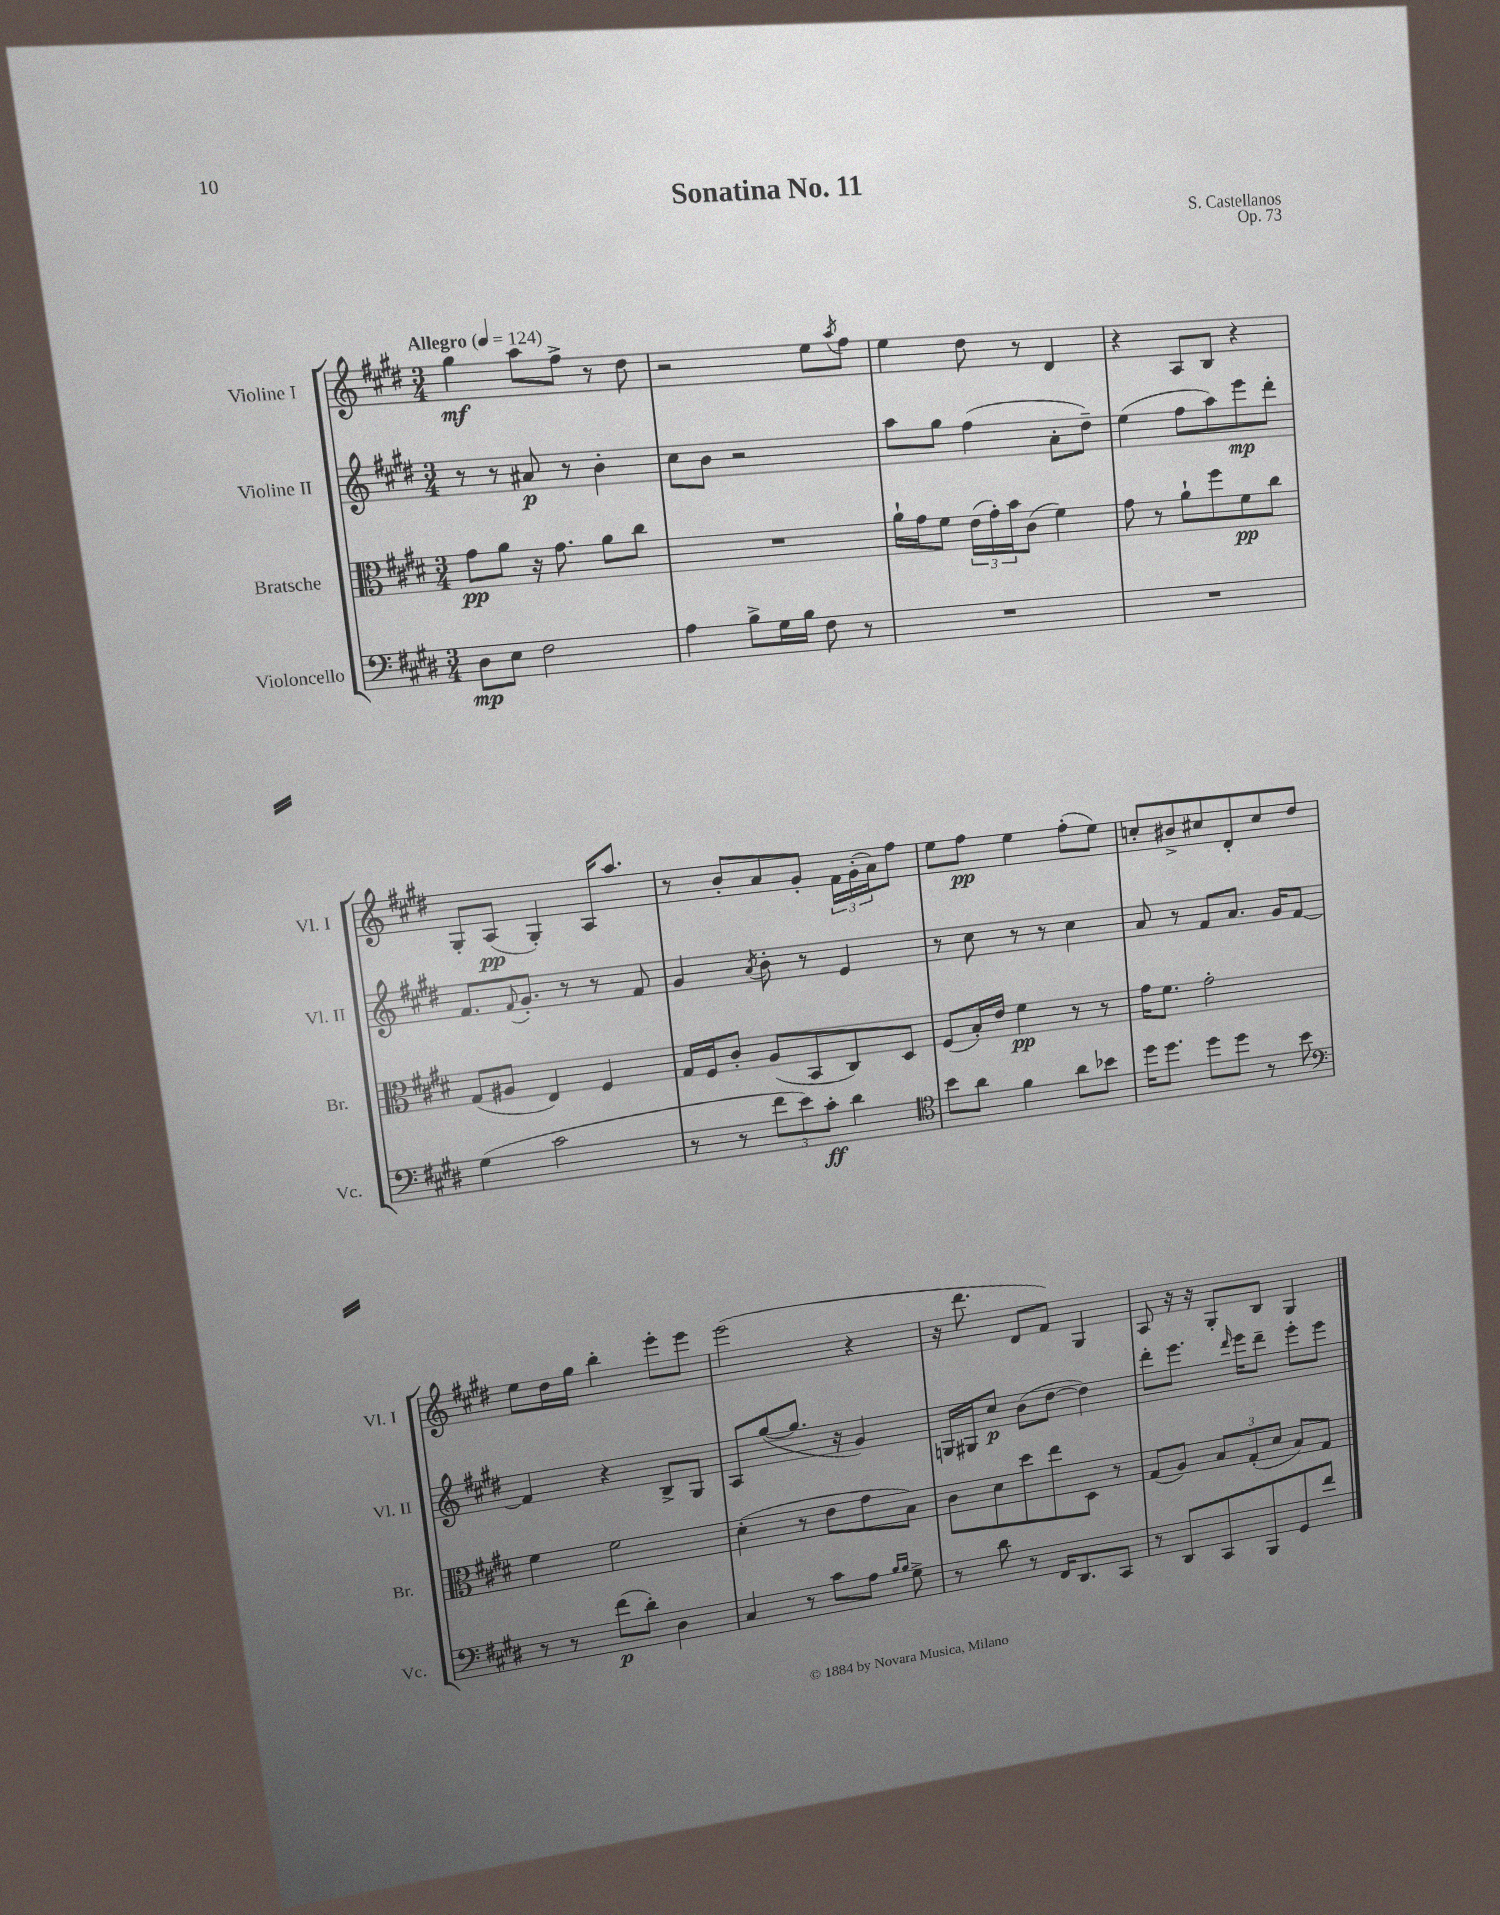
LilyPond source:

\header { title = "Sonatina No. 11" composer = "S. Castellanos" opus = "Op. 73" }
<<
\new StaffGroup <<
\new Staff = "s0" \with { instrumentName = "Violine I" shortInstrumentName = "Vl. I" } {
    \clef treble \key e \major \numericTimeSignature \time 3/4 \tempo "Allegro" 4 = 124
    gis''4\mf a''8 fis''8-> r8 dis''8 |
    r2 e''8 \acciaccatura { a''8 } fis''8 |
    e''4 dis''8 r8 dis'4 |
    r4 a8 b8 r4 |
    gis8-. a8\pp( gis4-.) a16 a''8. |
    r8 b'8-. a'8 gis'8-. \tuplet 3/2 { fis'16 gis'16-.( a'16) } fis''8 |
    e''8 fis''8\pp e''4 fis''8-.( e''8) |
    c''8-. bis'8-> cis''8 dis'8-. cis''8 dis''8 |
    e''8 dis''16 gis''16 b''4-. e'''8-. e'''8 |
    e'''2( r4 |
    r16 dis'''8. dis'8 fis'8) gis4 |
    a8 r16 r16 gis8-. b8 gis4 \bar "|." |
}
\new Staff = "s1" \with { instrumentName = "Violine II" shortInstrumentName = "Vl. II" } {
    \clef treble \key e \major \numericTimeSignature \time 3/4
    r8 r8 ais'8\p r8 b'4-. |
    cis''8 b'8 r2 |
    a''8 gis''8 fis''4( a'8-. dis''8--) |
    e''4( fis''8 a''8) e'''8\mp dis'''8-. |
    fis'8. \appoggiatura { fis'8 } gis'8.-. r8 r8 fis'8 |
    gis'4 \acciaccatura { a'8 } b'8-. r8 e'4 |
    r8 cis''8 r8 r8 cis''4 |
    a'8 r8 fis'8 a'8. gis'16 fis'8~ |
    fis'4 r4 b8-> gis8 |
    a8 gis''8~( gis''8. r16 gis'4) |
    g16 gis16 cis''8\p b'8( dis''8~ dis''4) |
    dis'''8-. e'''8. \grace { dis'''16 } e'''16 dis'''8-- e'''8-. e'''8 \bar "|." |
}
\new Staff = "s2" \with { instrumentName = "Bratsche" shortInstrumentName = "Br." } {
    \clef alto \key e \major \numericTimeSignature \time 3/4
    gis'8\pp a'8 r16 gis'8. a'8 cis''8 |
    R2. |
    a'16-! gis'16 fis'8 \tuplet 3/2 { e'16( gis'16-.) b'16 } cis'8( fis'4) |
    gis'8 r8 a'8-! fis''8 fis'8\pp cis''8 |
    gis8( ais8 e4) fis4 |
    gis16 fis16 cis'8-. a8( b,8 cis8) dis8 |
    fis8( b16-.) e'16 fis'4\pp r8 r8 |
    gis'16 fis'8. gis'2-. |
    fis'4 fis'2 |
    dis'4-.( r8 e'8 gis'8 b8) |
    cis'8 dis'8 dis''8 e''8 dis8 r8 |
    gis8( a8) \tuplet 3/2 { b8 gis8-.( dis'8 } b8) gis8 \bar "|." |
}
\new Staff = "s3" \with { instrumentName = "Violoncello" shortInstrumentName = "Vc." } {
    \clef bass \key e \major \numericTimeSignature \time 3/4
    dis8\mp e8 fis2 |
    a4 b8-> gis16 b16 fis8 r8 |
    R2. |
    R2. |
    gis4( cis'2 |
    r8 r8 \tuplet 3/2 { fis'8 e'8) cis'8-.\ff } dis'4 |
    \clef tenor b'8 a'8 fis'4 a'8 bes'8 |
    dis''16 dis''8. dis''8 dis''8 r8 b'8 |
    \clef bass r8 r8 fis'8\p( dis'8-.) dis4 |
    cis4 r8 cis'8 a8 \grace { b16 b16 } gis8-> |
    r8 dis'8 r8 fis,16 dis,8. cis,8 |
    r8 dis,8 cis,8 b,,8 gis,8 fis'8 \bar "|." |
}
>>
>>
\layout { \context { \Score \remove "Bar_number_engraver" } }
